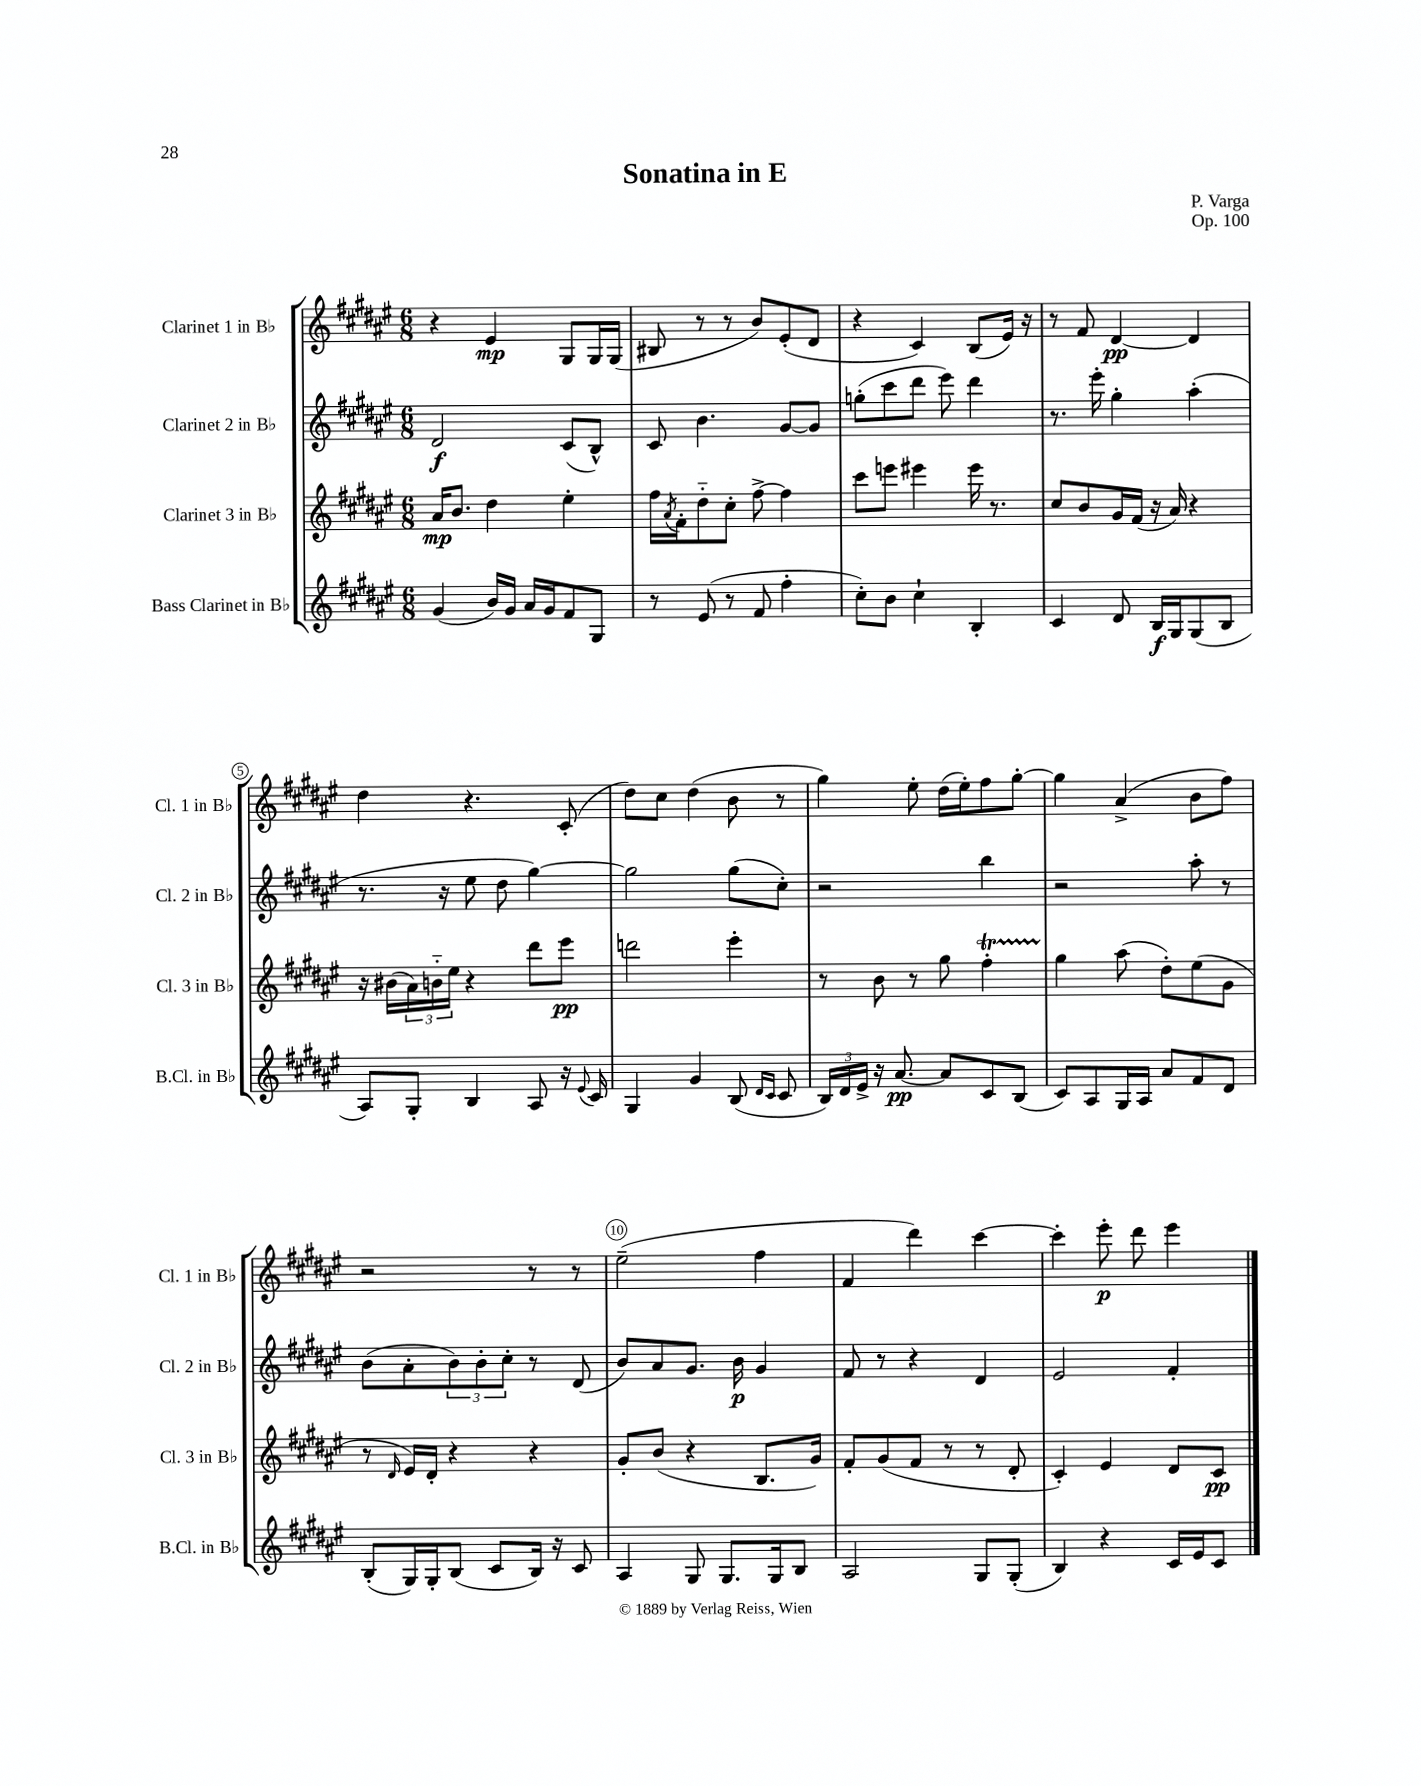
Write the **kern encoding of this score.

**kern	**kern	**kern	**kern
*staff4	*staff3	*staff2	*staff1
*clefG2	*clefG2	*clefG2	*clefG2
*k[f#c#g#d#a#e#]	*k[f#c#g#d#a#e#]	*k[f#c#g#d#a#e#]	*k[f#c#g#d#a#e#]
*M6/8	*M6/8	*M6/8	*M6/8
(4g#	16a#	2d#	4r
.	8.b	.	.
16b)	4dd#	.	4e#
16g#	.	.	.
16a#	.	.	.
16g#	.	.	.
8f#	4ee#'	(8c#	8G#
8G#	.	8B^^)	16G#
.	.	.	(16G#
=	=	=	=
8r	16ff#	8c#	8B#
.	8qa#	.	.
.	16f#'	.	.
(8e#	8dd#'~	4.b	8r
8r	8cc#'	.	8r
8f#	[8ff#^	.	8b)
4ff#'	4ff#]	[8g#	(8e#'
.	.	8g#]	8d#
=	=	=	=
8cc#')	8ccc#	(8gg'	4r
8b	8eee	8ccc#	.
4cc#`	4eee#	8ddd#	4c#)
.	.	8eee#)	.
4B'	16eee#	4ddd#	(8B
.	8.r	.	.
.	.	.	16e#)
.	.	.	16r
=	=	=	=
4c#	8cc#	8.r	8r
.	8b	.	8f#
.	.	16eee#'	.
8d#	16g#	4gg#'	[4d#
.	(16f#	.	.
16B	16r	.	.
16G#	16a#)	.	.
(8G#	4r	(4aa#'	4d#]
8B	.	.	.
=	=	=	=
8A#)	16r	8.r	4dd#
.	(16b#	.	.
8G#'	24a#)	.	.
.	24b'~	.	.
.	.	16r	.
.	24ee#	.	.
4B	4r	8ee#	4.r
.	.	8dd#	.
8A#	8ddd#	[4gg#)	.
16r	8eee#	.	(8c#'
8qqe#	.	.	.
16c#	.	.	.
=	=	=	=
4G#	2ddd	2gg#]	8dd#)
.	.	.	8cc#
4g#	.	.	(4dd#
(8B	4eee#'	(8gg#	8b
16qqd#	.	.	.
16qqc#	.	.	.
8c#	.	8cc#')	8r
=	=	=	=
24B)	8r	2r	4gg#)
24d#	.	.	.
24e#^	.	.	.
16r	8b	.	.
[8.a#	.	.	.
.	8r	.	8ee#'
8a#]	8gg#	.	(16dd#
.	.	.	16ee#')
8c#	4ff#'	4bb	8ff#
(8B	.	.	[8gg#'
=	=	=	=
8c#)	4gg#	2r	4gg#]
8A#	.	.	.
16G#	(8aa#	.	(4a#^
16A#	.	.	.
8a#	8dd#')	.	.
8f#	(8ee#	8aa#'	8b
8d#	8g#	8r	8ff#)
=	=	=	=
(8B'	8r	(8b	2r
.	16qqd#	.	.
16G#)	16e#)	8a#'	.
16G#'	16d#'	.	.
(8B	4r	12b)	.
.	.	12b'	.
8c#	.	.	.
.	.	12cc#'	.
16B)	4r	8r	8r
16r	.	.	.
8c#	.	(8d#	8r
=	=	=	=
4A#	8g#'	8b)	(2ee#~
.	(8b	8a#	.
8G#	4r	8.g#	.
8.G#	.	.	.
.	.	16b	.
.	8.B	4g#	4ff#
16G#	.	.	.
8B	.	.	.
.	16g#)	.	.
=	=	=	=
2A#	8f#'	8f#	4f#
.	(8g#	8r	.
.	8f#	4r	4ddd#)
.	8r	.	.
8G#	8r	4d#	[4ccc#
(8G#'	8d#'	.	.
=	=	=	=
4B)	4c#')	2e#	4ccc#']
4r	4e#	.	8eee#'
.	.	.	8ddd#
16c#	8d#	4f#'	4eee#
16e#	.	.	.
8c#	8c#	.	.
==	==	==	==
*-	*-	*-	*-
